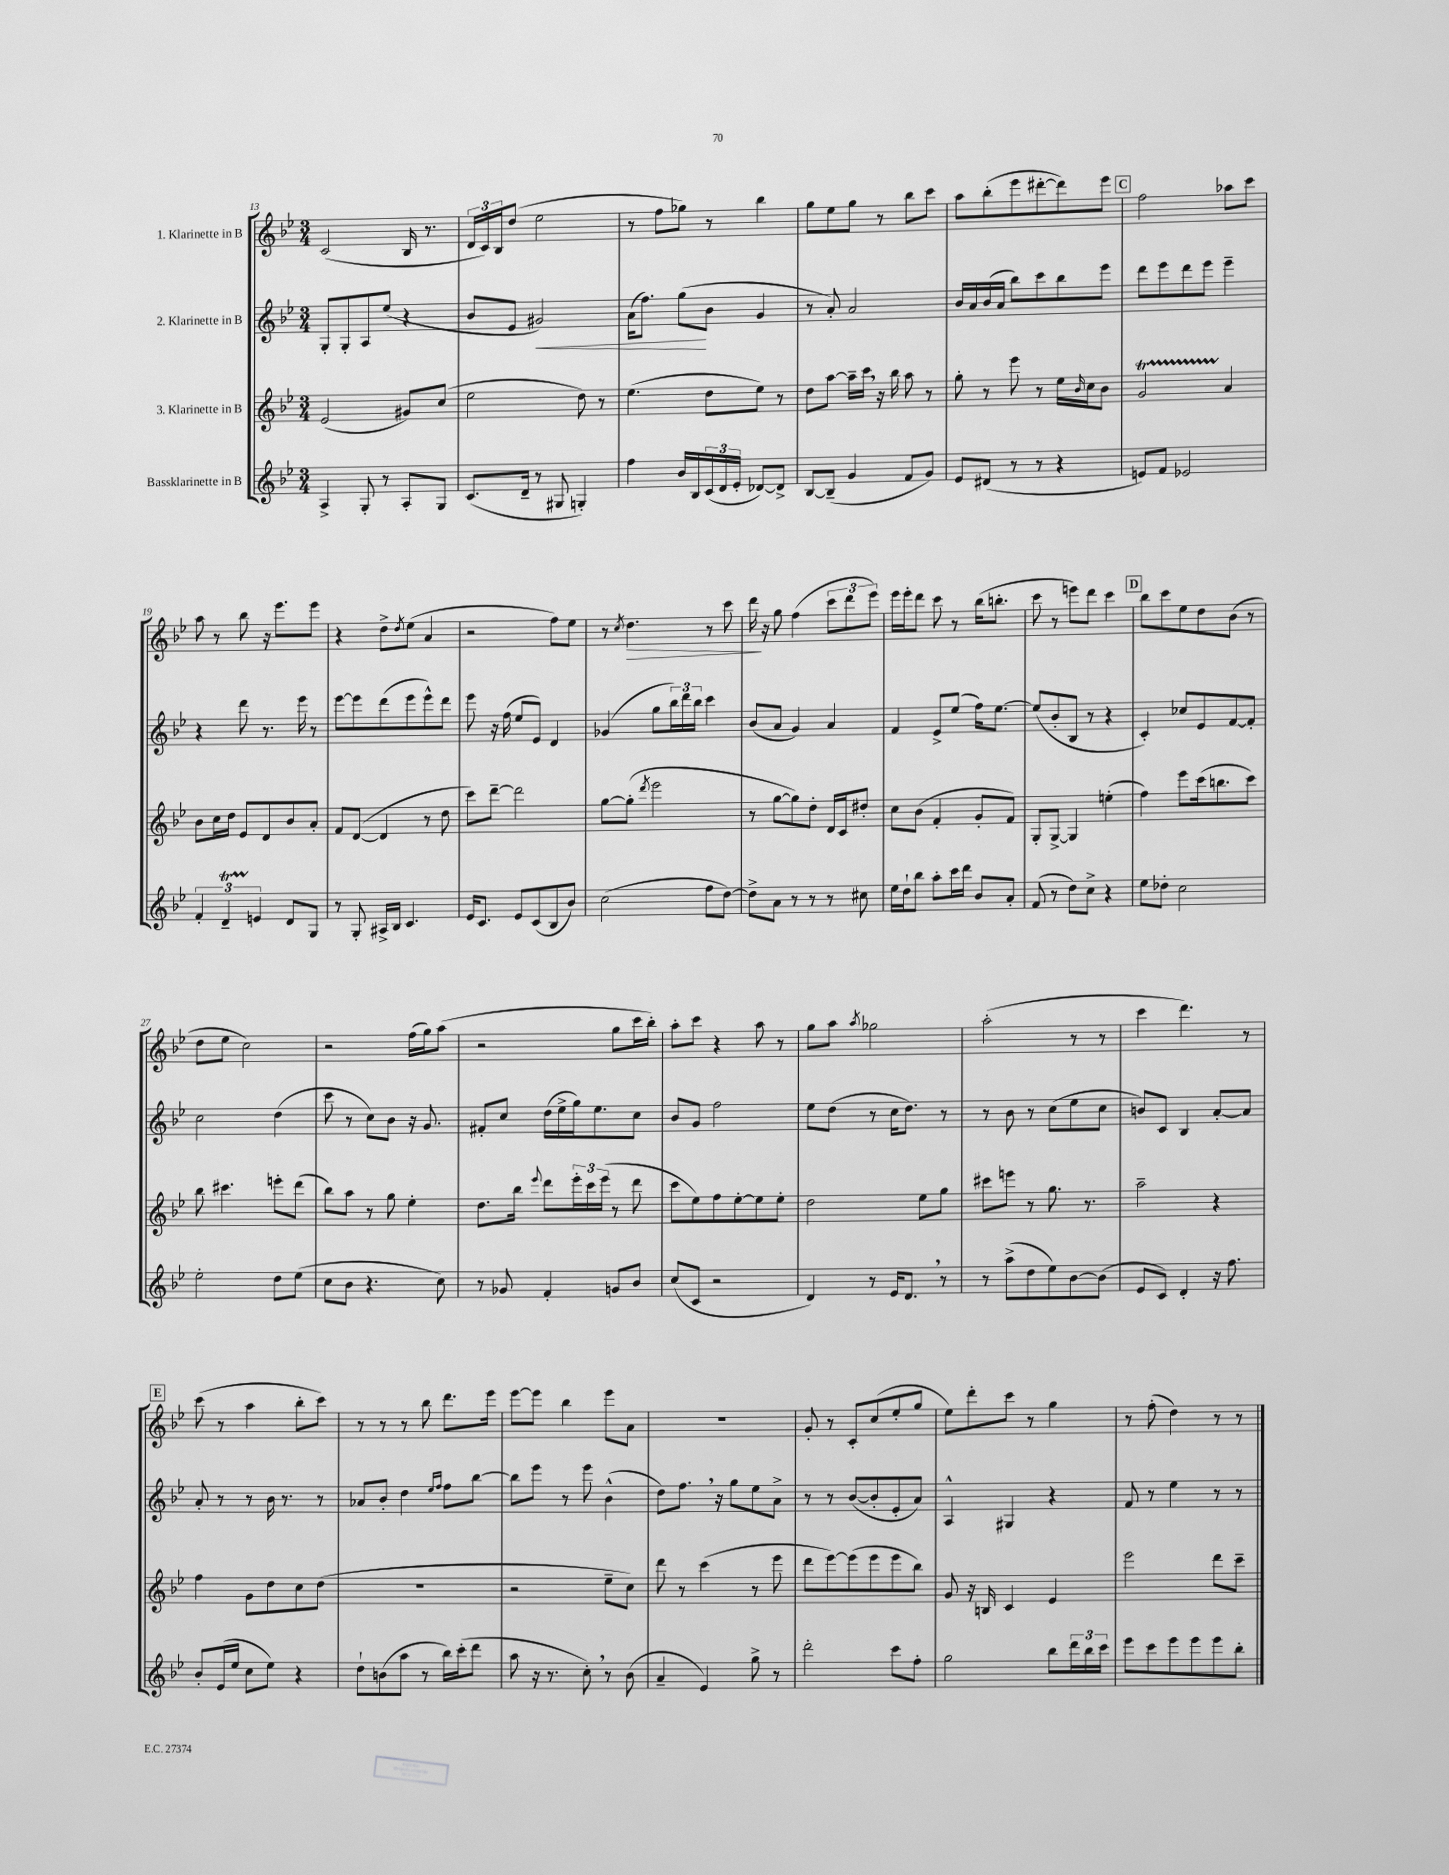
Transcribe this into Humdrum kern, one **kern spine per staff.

**kern	**kern	**kern	**dynam	**kern	**dynam
*part4	*part3	*part2	*part2	*part1	*part1
*staff4	*staff3	*staff2	*staff2	*staff1	*staff1
*I"Bassklarinette in B	*I"3. Klarinette in B	*I"2. Klarinette in B	*	*I"1. Klarinette in B	*
*clefG2	*clefG2	*clefG2	*	*clefG2	*
*k[b-e-]	*k[b-e-]	*k[b-e-]	*	*k[b-e-]	*
*M3/4	*M3/4	*M3/4	*	*M3/4	*
=13	=13	=13	=13	=13	=13
4A^/	(2e-/	8G'/L	.	(2c/	.
.	.	8G'/	.	.	.
8G'/	.	8A/	.	.	.
8r	.	(8ee-/J	.	.	.
8A'/L	8g#X/L)	4r	.	16B-/	.
.	.	.	.	8.r	.
8G/J	(8cc/J	.	.	.	.
=14	=14	=14	=14	=14	=14
(8.c/L	2ee-\	8b-/L	.	24d/LL	.
.	.	.	.	24c/)	.
.	.	.	.	24B-/J	.
.	.	8e-/J	.	(8dd/J	.
16d~/Jk	.	.	.	.	.
!	!	!	!LO:HP:b	!	!
8r	.	2g#X/)	<	2ee-\	.
8G#X/	.	.	.	.	.
4Gn'/)	8dd\)	.	.	.	.
.	8r	.	.	.	.
=15	=15	=15	=15	=15	=15
4ff\	(4.ee-\	(16a\KL	.	8r	.
.	.	8.ff\J)	.	.	.
.	.	.	.	8ff\L	.
16b-/LL	.	(8gg\L	.	8gg-X\J)	.
16B-/	.	.	.	.	.
(24c/	8dd\L	8b-\J	[	8r	.
24d/	.	.	.	.	.
24e-'/JJ	.	.	.	.	.
[8d-X/L)	8ee-\J)	4g/	.	4bb-\	.
8d-^/J]	8r	.	.	.	.
=16	=16	=16	=16	=16	=16
[8B-/L	8dd\L	8r	.	8gg\L	.
(8B-~/J]	[8aa\J	8a'/)	.	8ee-\	.
4g/	16aa~\LL]	2a/	.	8gg\J	.
.	16ccc,\JJ	.	.	.	.
.	16r	.	.	8r	.
.	16bb-\	.	.	.	.
8f/L	8aa\	.	.	8bb-\L	.
8g/J)	8r	.	.	8ccc\J	.
=17	=17	=17	=17	=17	=17
8e-/L	8gg'\	16b-/LL	.	8aa\L	.
.	.	16a/	.	.	.
(8d#X/J	8r	(16b-/	.	(8bb-'\	.
.	.	16a/JJ	.	.	.
8r	8eee-\	8bb-\L)	.	8eee-\	.
8r	8r	8ccc\	.	[8ddd#X'\	.
4r	16ee-\LL	8bb-\	.	8ddd#\])	.
.	16qqb-/	.	.	.	.
.	16cc\J	.	.	.	.
.	8b-\J	8eee-\J	.	8eee-\J	.
!!LO:REH:place=s1:t=C
=18	=18	=18	=18	=18	=18
8en/L)	2gT/	8ddd\L	.	2ff\	.
8f/J	.	8eee-\	.	.	.
2e-X/	.	8ddd\	.	.	.
.	.	8eee-\J	.	.	.
.	4a/	4eee-~\	.	8aa-X\L	.
.	.	.	.	8ccc\J	.
!!LO:LB:g=z
=19	=19	=19	=19	=19	=19
6f'/	8b-\L	4r	.	8aa\	.
.	16cc\L	.	.	8r	.
6dt~/	.	.	.	.	.
.	16dd\JJ	.	.	.	.
.	8e-/L	8ddd\	.	8bb-\	.
6en/	.	.	.	.	.
.	8d/	8.r	.	16r	.
.	.	.	.	8.eee-\L	.
8d/L	8b-/	.	.	.	.
.	.	16eee-\	.	.	.
8G/J	8a'/J	8r	.	8eee-\J	.
=20	=20	=20	=20	=20	=20
8r	8f/L	[8eee-\L	.	4r	.
8G'/	([8d/J	8eee-\]	.	.	.
16A#X^/LL	4d/]	(8ddd\	.	8dd^\L	.
16B-/JJ	.	.	.	.	.
.	.	.	.	8qdd/	.
4.c/	.	8eee-\	.	(8ee-\J	.
.	8r	8eee-^^\)	.	4a/	.
.	8dd\	8ddd\J	.	.	.
=21	=21	=21	=21	=21	=21
16e-/KL	8ccc\L)	8eee-\	.	2r	.
8.c/J	.	.	.	.	.
.	[8ddd~\J	16r	.	.	.
.	.	(16ff\	.	.	.
8e-/L	2ddd\]	8ee-/L	.	.	.
(8c/	.	8e-/J)	.	.	.
8B-/	.	4d/	.	8ff\L)	.
8b-/J)	.	.	.	8ee-\J	.
=22	=22	=22	=22	=22	=22
(2cc\	[8gg\L	(4g-X/	.	8r	.
.	.	.	.	8qcc/	.
!	!	!	!	!	!LO:HP:b
.	(8gg'\J]	.	.	4.dd\	>
.	8qddd/	.	.	.	.
.	2eee-\	8gg\L	.	.	.
.	.	24bb-\L)	.	.	.
.	.	24ddd\	.	.	.
.	.	24bb-\JJ	.	.	.
8ff\L	.	4ccc\	.	8r	.
[8dd\J)	.	.	.	8ccc\	.
=23	=23	=23	=23	=23	=23
8dd^\L]	8r	(8b-/L	.	16ddd\	.
.	.	.	.	16r	]
8a\J	[8gg\L	8a/J	.	8gg\	.
8r	8gg\])	4g/)	.	(4ff\	.
8r	8dd'\J	.	.	.	.
8r	16d/LL	4a/	.	12ccc\L	.
.	16c/J	.	.	.	.
.	.	.	.	12ddd\	.
8cc#X\	8dd#X'/J	.	.	.	.
.	.	.	.	12eee-\J)	.
=24	=24	=24	=24	=24	=24
16ee-\LL	8cc\L	4f/	.	16eee-\LL	.
16dd`\J	.	.	.	16eee-'\J	.
8bb-\J	(8b-\J	.	.	8ddd\J	.
8aa'\L	4f'/	8e-^/L	.	8ccc\	.
16ccc\L	.	(8ee-/J	.	8r	.
16ddd\JJ	.	.	.	.	.
8b-/L	8g'/L	16ff\KL)	.	(16bb-\KL	.
.	.	[8.ee-\J	.	8.bbn'\J	.
8a'/J	8f/J)	.	.	.	.
=25	=25	=25	=25	=25	=25
(8f/	8G'/L	(8ee-/L]	.	8ccc\	.
8r	[8G^/J	8b-'/	.	8r	.
8dd\L)	4G/]	8B-/J	.	8eeen\L)	.
8cc^\J	.	8r	.	8ddd\J	.
4r	(4een'\	4r	.	4ccc\	.
!!LO:REH:place=s1:t=D
=26	=26	=26	=26	=26	=26
8ee-\L	4ff\)	4c'/)	.	8bb-\L	.
8dd-X'\J	.	.	.	8ccc\	.
2cc\	8eee-\L	8cc-X/L	.	8ee-\	.
.	(16ccc\k	8e-/	.	8dd\	.
.	8.bbn\	.	.	.	.
.	.	[8f/	.	(8b-\J	.
.	8ccc\J)	8f'/J]	.	8r	.
!!LO:LB:g=z
=27	=27	=27	=27	=27	=27
2ee-'\	8bb-\	2cc\	.	8dd\L	.
.	4.ccc#X\	.	.	8ee-\J	.
.	.	.	.	2cc\)	.
8dd\L	8eeen'\L	(4dd\	.	.	.
(8ee-\J	(8ddd\J	.	.	.	.
=28	=28	=28	=28	=28	=28
8cc\L	8bb-\L)	8ccc\	.	2r	.
8b-\J	8aa\J	8r	.	.	.
4.r	8r	8cc\L)	.	.	.
.	8gg\	8b-\J	.	.	.
.	4ee-'\	16r	.	(16ff\LL	.
.	.	8.g/	.	16gg\J)	.
8cc\)	.	.	.	(8aa\J	.
=29	=29	=29	=29	=29	=29
8r	8.dd\L	8f#X'/L	.	2r	.
8g-X/	.	8cc/J	.	.	.
.	16bb-\Jk	.	.	.	.
.	8qqeee-/	.	.	.	.
4f'/	8ddd\L	(16dd\LL	.	.	.
.	.	16ee-^\	.	.	.
.	24eee-'\L	16gg\J)	.	.	.
.	24ccc\	.	.	.	.
.	.	8.ee-\	.	.	.
.	(24eee-\JJ	.	.	.	.
8gn/L	8r	.	.	8gg\L	.
8b-/J	8ddd\	8cc\J	.	16ccc\L	.
.	.	.	.	16bb-'\JJ)	.
=30	=30	=30	=30	=30	=30
(8cc/L	8ccc\L	8b-/L	.	8aa'\L	.
8c/J	8ee-\)	8g/J	.	8ccc\J	.
2r	8ff\	2ff\	.	4r	.
.	[8ee-'\	.	.	.	.
.	8ee-\]	.	.	8aa\	.
.	8ee-'\J	.	.	8r	.
=31	=31	=31	=31	=31	=31
4d/)	2dd\	8ee-\L	.	8gg\L	.
.	.	(8dd\J	.	8aa\J	.
.	.	.	.	8qaa/	.
8r	.	8r	.	2gg-X\	.
16e-/KL	.	16cc\KL	.	.	.
8.d,/J	.	8.dd\J)	.	.	.
.	8ee-\L	.	.	.	.
8r	8gg\J	8r	.	.	.
=32	=32	=32	=32	=32	=32
8r	8ccc#X\L	8r	.	(2aa'\	.
(8aa^\L	8eeen\J	8b-\	.	.	.
8dd\	8r	8r	.	.	.
8ee-\)	8.gg\	(8cc\L	.	.	.
[8b-\	.	8ee-\	.	8r	.
.	8.r	.	.	.	.
(8b-\J]	.	8cc\J	.	8r	.
=33	=33	=33	=33	=33	=33
8e-/L	2aa~\	8bn/L)	.	4ccc\	.
8c/J)	.	8c/J	.	.	.
4d'/	.	4B-/	.	4.ddd\)	.
16r	4r	[8a'/L	.	.	.
8.ff\	.	.	.	.	.
.	.	8a/J]	.	8r	.
!!LO:LB:g=z
!!LO:REH:place=s1:t=E
=34	=34	=34	=34	=34	=34
8b-'/L	4ff\	8a'/	.	(8ccc\	.
(16e-/L	.	8r	.	8r	.
16ee-/JJ	.	.	.	.	.
8cc\L	8g\L	8r	.	4aa\	.
8ee-\J)	8dd\	16b-\	.	.	.
.	.	8.r	.	.	.
4r	8cc\	.	.	8bb-'\L	.
.	(8dd\J	8r	.	8ccc\J)	.
=35	=35	=35	=35	=35	=35
8dd`\L	2.r	8a-X/L	.	8r	.
(8bn\	.	8b-'/J	.	8r	.
8aa\J	.	4dd\	.	8r	.
8r	.	.	.	8bb-\	.
.	.	16qqee-/LL	.	.	.
.	.	16qqff/JJ	.	.	.
16bb-\LL)	.	8ff\L	.	8.ddd\L	.
(16ccc'\J	.	.	.	.	.
8ddd\J	.	[8bb-\J	.	.	.
.	.	.	.	16eee-\Jk	.
=36	=36	=36	=36	=36	=36
8aa\	2r	8bb-\L]	.	[8eee-\L	.
16r	.	8eee-\J	.	8eee-\J]	.
8.r	.	.	.	.	.
.	.	8r	.	4bb-\	.
8cc',\)	.	8eee-\	.	.	.
8r	8ee-~\L	(4b-^^\	.	8eee-\L	.
(8b-\	8cc\J)	.	.	8a\J	.
=37	=37	=37	=37	=37	=37
4a~/	8ddd\	8dd\L)	.	2.r	.
.	8r	8.ff,\J	.	.	.
4e-/)	(4ccc\	.	.	.	.
.	.	16r	.	.	.
.	.	8gg\L	.	.	.
8gg^\	8r	8ee-\	.	.	.
8r	8eee-\	8a^\J	.	.	.
=38	=38	=38	=38	=38	=38
2ddd'\	8ddd\L	8r	.	8g'/	.
.	[8eee-\)	8r	.	8r	.
.	(8eee-\]	([8b-/L	.	8c'/L	.
.	8eee-\	8b-'/]	.	(8cc/	.
8ccc\L	8eee-\	8e-'/	.	8ee-'/	.
8ff'\J	8bb-\J)	8a/J)	.	8gg/J	.
=39	=39	=39	=39	=39	=39
2gg\	8g/	4A^^/	.	8ee-\L)	.
.	16r	.	.	8ddd'\	.
.	16Bn/	.	.	.	.
.	4c/	4G#X/	.	8ccc\J	.
.	.	.	.	8r	.
8bb-\L	4e-/	4r	.	4gg\	.
24ddd\L	.	.	.	.	.
24bb-\	.	.	.	.	.
24ccc\JJ	.	.	.	.	.
=40	=40	=40	=40	=40	=40
8eee-\L	2eee-\	8f/	.	8r	.
8ccc\	.	8r	.	(8ff'\	.
8eee-\	.	4ee-\	.	4dd\)	.
8eee-\	.	.	.	.	.
8eee-\	8ddd\L	8r	.	8r	.
8bb-'\J	8ccc~\J	8r	.	8r	.
==	==	==	==	==	==
*-	*-	*-	*-	*-	*-
